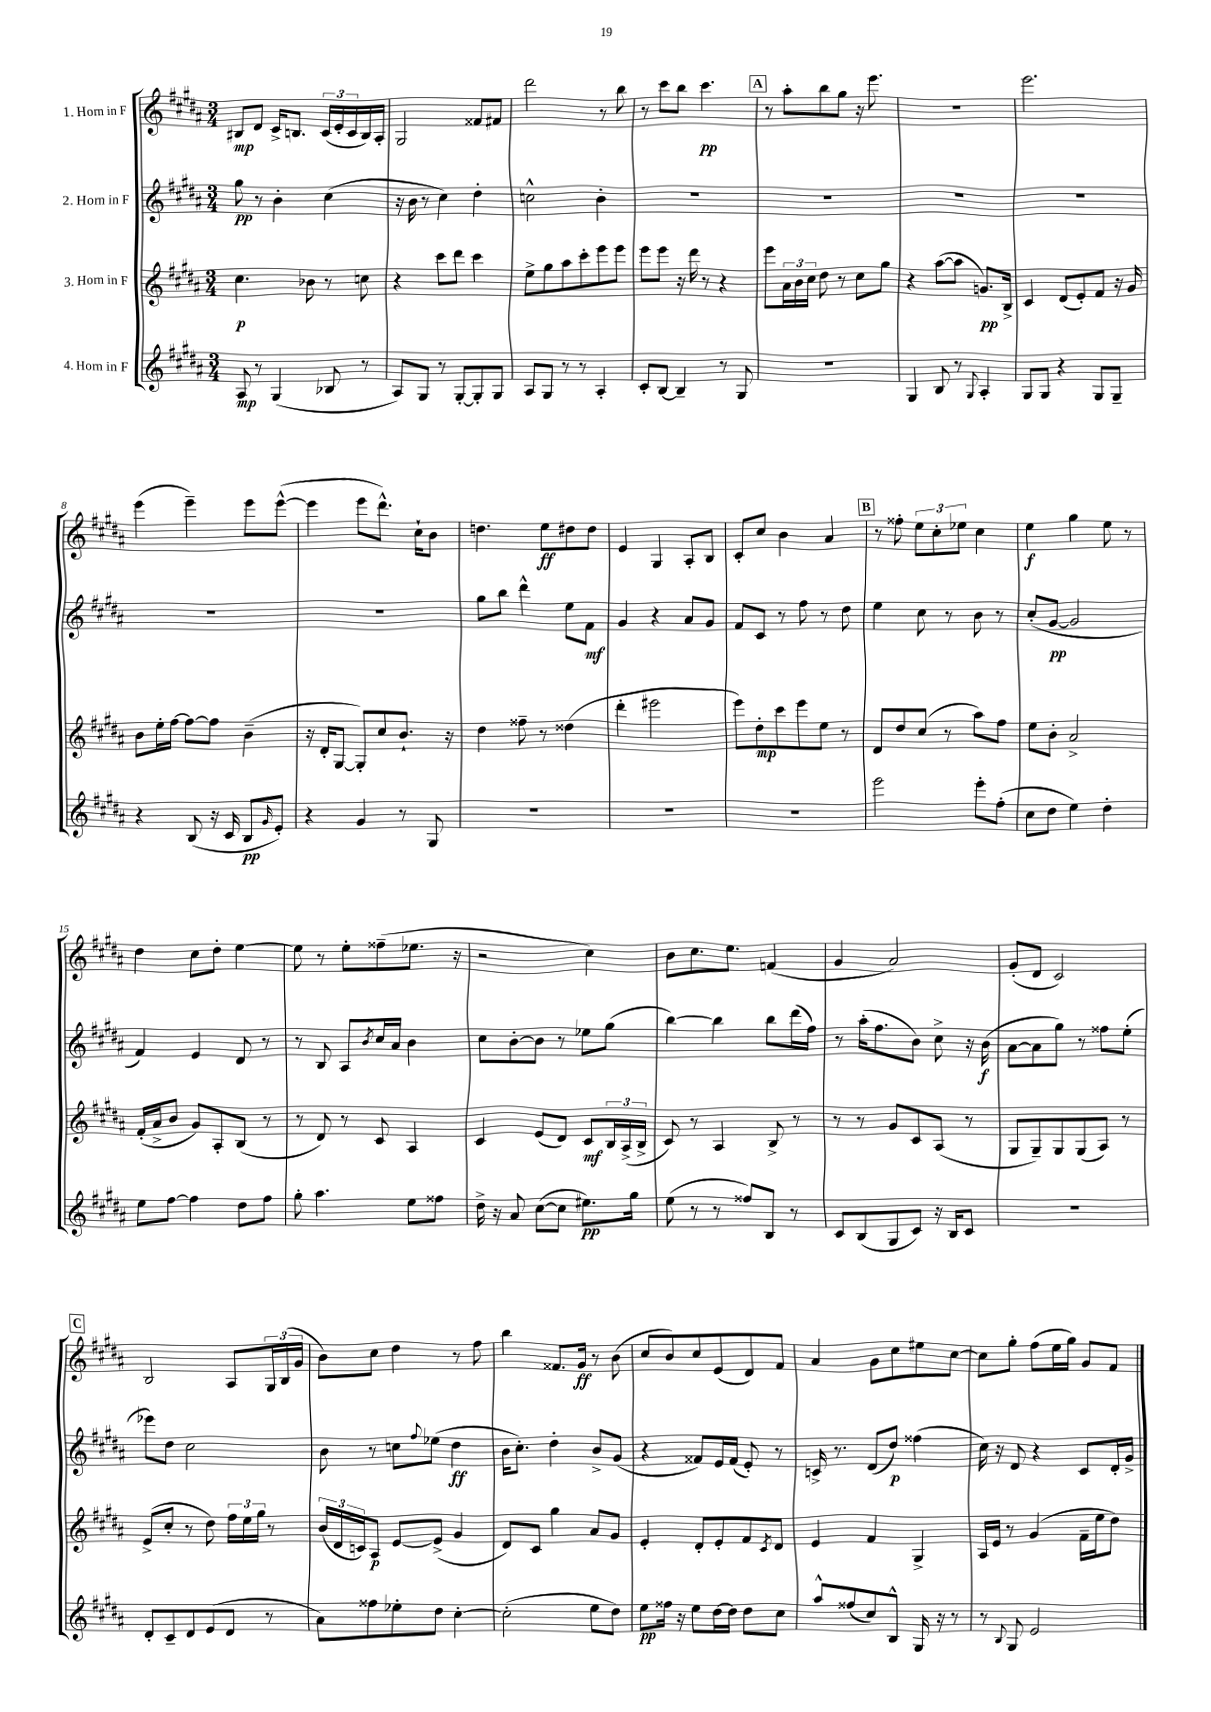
<<
\new StaffGroup <<
\new Staff = "s0" \with { instrumentName = "1. Horn in F" } {
    \clef treble \key b \major \numericTimeSignature \time 3/4
    bis8\mp dis'8 cis'16-> b8. \tuplet 3/2 { cis'16( e'16-. cis'16 } b16) ais16-. |
    gis2 fisis'8 fis'8 |
    dis'''2 r8 b''8 |
    r8 cis'''8 b''8 cis'''4.\pp |
    \mark \markup { \box "A" } r8 ais''8-. b''8 gis''8 r16 e'''8. |
    R2. |
    e'''2. |
    e'''4( e'''4--) e'''8 e'''8~-^( |
    e'''4 e'''8 dis'''8.-^) cis''16-! b'8 |
    d''4. e''8\ff dis''8 dis''8 |
    e'4 gis4 ais8-. b8 |
    cis'8-. cis''8 b'4 ais'4 |
    \mark \markup { \box "B" } r8 fisis''8-. \tuplet 3/2 { e''8 cis''8-. ees''8 } cis''4 |
    e''4\f gis''4 e''8 r8 |
    dis''4 cis''8 dis''8-. e''4~ |
    e''8 r8 e''8-. fisis''8--( ees''8. r16 |
    r2 cis''4) |
    b'8 cis''8. e''8. f'4( |
    gis'4 ais'2) |
    gis'8-.( dis'8 cis'2) |
    \mark \markup { \box "C" } b2 ais8 \tuplet 3/2 { gis16 b16( gis'16 } |
    b'8) cis''8 dis''4 r8 fis''8 |
    b''4 fisis'8. gis'16\ff r8 b'8( |
    cis''8 b'8) cis''8 e'8( dis'8) fis'8 |
    ais'4 gis'8 cis''8 eis''8 cis''8~ |
    cis''8 gis''8-. fis''8( e''16 gis''16) gis'8 fis'8 \bar "|." |
}
\new Staff = "s1" \with { instrumentName = "2. Horn in F" } {
    \clef treble \key b \major \numericTimeSignature \time 3/4
    gis''8\pp r8 b'4-. cis''4( |
    r16 b'16 r8 cis''4) dis''4-. |
    c''2-^ b'4-. |
    R2. |
    \mark \markup { \box "A" } R2. |
    R2. |
    R2. |
    R2. |
    R2. |
    gis''8 b''8 dis'''4-^ e''8 fis'8\mf |
    gis'4 r4 ais'8 gis'8 |
    fis'8 cis'8 r8 fis''8 r8 dis''8 |
    \mark \markup { \box "B" } e''4 cis''8 r8 b'8 r8 |
    cis''8-.( gis'8~\pp gis'2 |
    fis'4) e'4 dis'8 r8 |
    r8 b8 ais8 \acciaccatura { b'8 } cis''16 ais'16 b'4 |
    cis''8 b'8~-. b'8 r8 ees''8 gis''8( |
    b''4~) b''4 b''8 dis'''16( fis''16) |
    r8 ais''16-.( fis''8. b'8) cis''8-> r16 b'16\f( |
    ais'8~ ais'8 gis''8) r8 fisis''8 e''8-.( |
    \mark \markup { \box "C" } ees'''8) dis''8 cis''2 |
    b'8 r8 c''8 \appoggiatura { fis''8 } ees''8( dis''4\ff |
    b'16 cis''8.-.) dis''4-. b'8-> gis'8( |
    r4 fisis'8) e'16 fisis'16( e'8-.) r8 |
    c'16-> r8. dis'8( dis''8\p) fisis''4( |
    cis''16) r16 dis'8 r4 cis'8 dis'16-. gis'16-> \bar "|." |
}
\new Staff = "s2" \with { instrumentName = "3. Horn in F" } {
    \clef treble \key b \major \numericTimeSignature \time 3/4
    cis''4.\p bes'8 r8 c''8 |
    r4 cis'''8 dis'''8 cis'''4 |
    e''8-> gis''8 ais''8 cis'''8-. e'''8 e'''8 |
    e'''8 e'''8 r16 dis'''16 r8 r4 |
    \mark \markup { \box "A" } e'''8 \tuplet 3/2 { ais'16 b'16 cis''16 } dis''8 r8 cis''8 gis''8 |
    r4 ais''8~( ais''8 g'8.\pp) b16-> |
    cis'4 dis'8( e'8-.) fis'8 r16 gis'16 |
    b'8 e''16-. fis''16~ fis''8~ fis''8 b'4--( |
    r16 dis'16-. gis8~ gis8-.) cis''8 b'8.-! r16 |
    dis''4 fisis''8-- r8 disis''4( |
    dis'''4-. eis'''2 |
    e'''8) dis''8-.\mp cis'''8 e'''8 e''8 r8 |
    \mark \markup { \box "B" } dis'8 dis''8 cis''8( r8 ais''8) fis''8 |
    e''8 b'8-. ais'2-> |
    fis'16-.( ais'16-> b'8 gis'8) ais8-. b8( r8 |
    r8 dis'8) r8 cis'8 ais4 |
    cis'4 e'8( dis'8) cis'8\mf \tuplet 3/2 { b16 ais16->( b16-> } |
    cis'8) r8 ais4 b8-> r8 |
    r8 r8 gis'8 cis'8 ais8( r8 |
    gis8 gis8--) gis8 gis8( ais8) r8 |
    \mark \markup { \box "C" } e'8->( cis''8-. r8 dis''8) \tuplet 3/2 { fis''16 e''16 gis''16 } r8 |
    \tuplet 3/2 { b'16( dis'16 c'16) } ais8\p e'8~ e'8->( gis'4 |
    dis'8) cis'8 gis''4 ais'8 gis'8 |
    e'4-. dis'8-. e'8-. fis'8 \acciaccatura { cis'8 } dis'8 |
    e'4 fis'4 gis4-> |
    ais16 e'16 r8 gis'4( fis'16-- e''16 dis''8) \bar "|." |
}
\new Staff = "s3" \with { instrumentName = "4. Horn in F" } {
    \clef treble \key b \major \numericTimeSignature \time 3/4
    ais8\mp r8 gis4( bes8 r8 |
    ais8) gis8 r8 gis8~-. gis8-. gis8 |
    ais8 gis8 r8 r8 ais4-. |
    cis'8-. b8~ b4-- r8 gis8 |
    \mark \markup { \box "A" } R2. |
    gis4 b8 r8 \appoggiatura { gis8 } ais4-. |
    gis8 gis8 r4 gis8 gis8-- |
    r4 b8( r16 cis'16 b8\pp \grace { gis'16 } e'8-.) |
    r4 gis'4 r8 gis8 |
    R2. |
    R2. |
    R2. |
    \mark \markup { \box "B" } e'''2 e'''8-. fis''8-.( |
    cis''8 dis''8 e''4) dis''4-. |
    e''8 fis''8~ fis''4 dis''8 fis''8 |
    gis''8-. ais''4. e''8 fisis''8 |
    dis''16-> r16 ais'8 cis''8~( cis''8 eis''8.\pp) gis''16 |
    e''8( r8 r8 fisis''8) b8 r8 |
    cis'8 b8( gis8 cis'8) r16 b16 cis'8 |
    R2. |
    \mark \markup { \box "C" } dis'8-. cis'8-- dis'8 e'8( dis'8 r8 |
    ais'8) fisis''8 ees''8-. dis''8 cis''4~-. |
    cis''2-.( e''8 dis''8) |
    e''8\pp fisis''16 r16 e''8 dis''16~ dis''16 dis''8 cis''8 |
    ais''8-^ fisis''8( cis''8) b8-^ gis16 r16 r8 |
    r8 \appoggiatura { b8 } gis8 e'2 \bar "|." |
}
>>
>>
